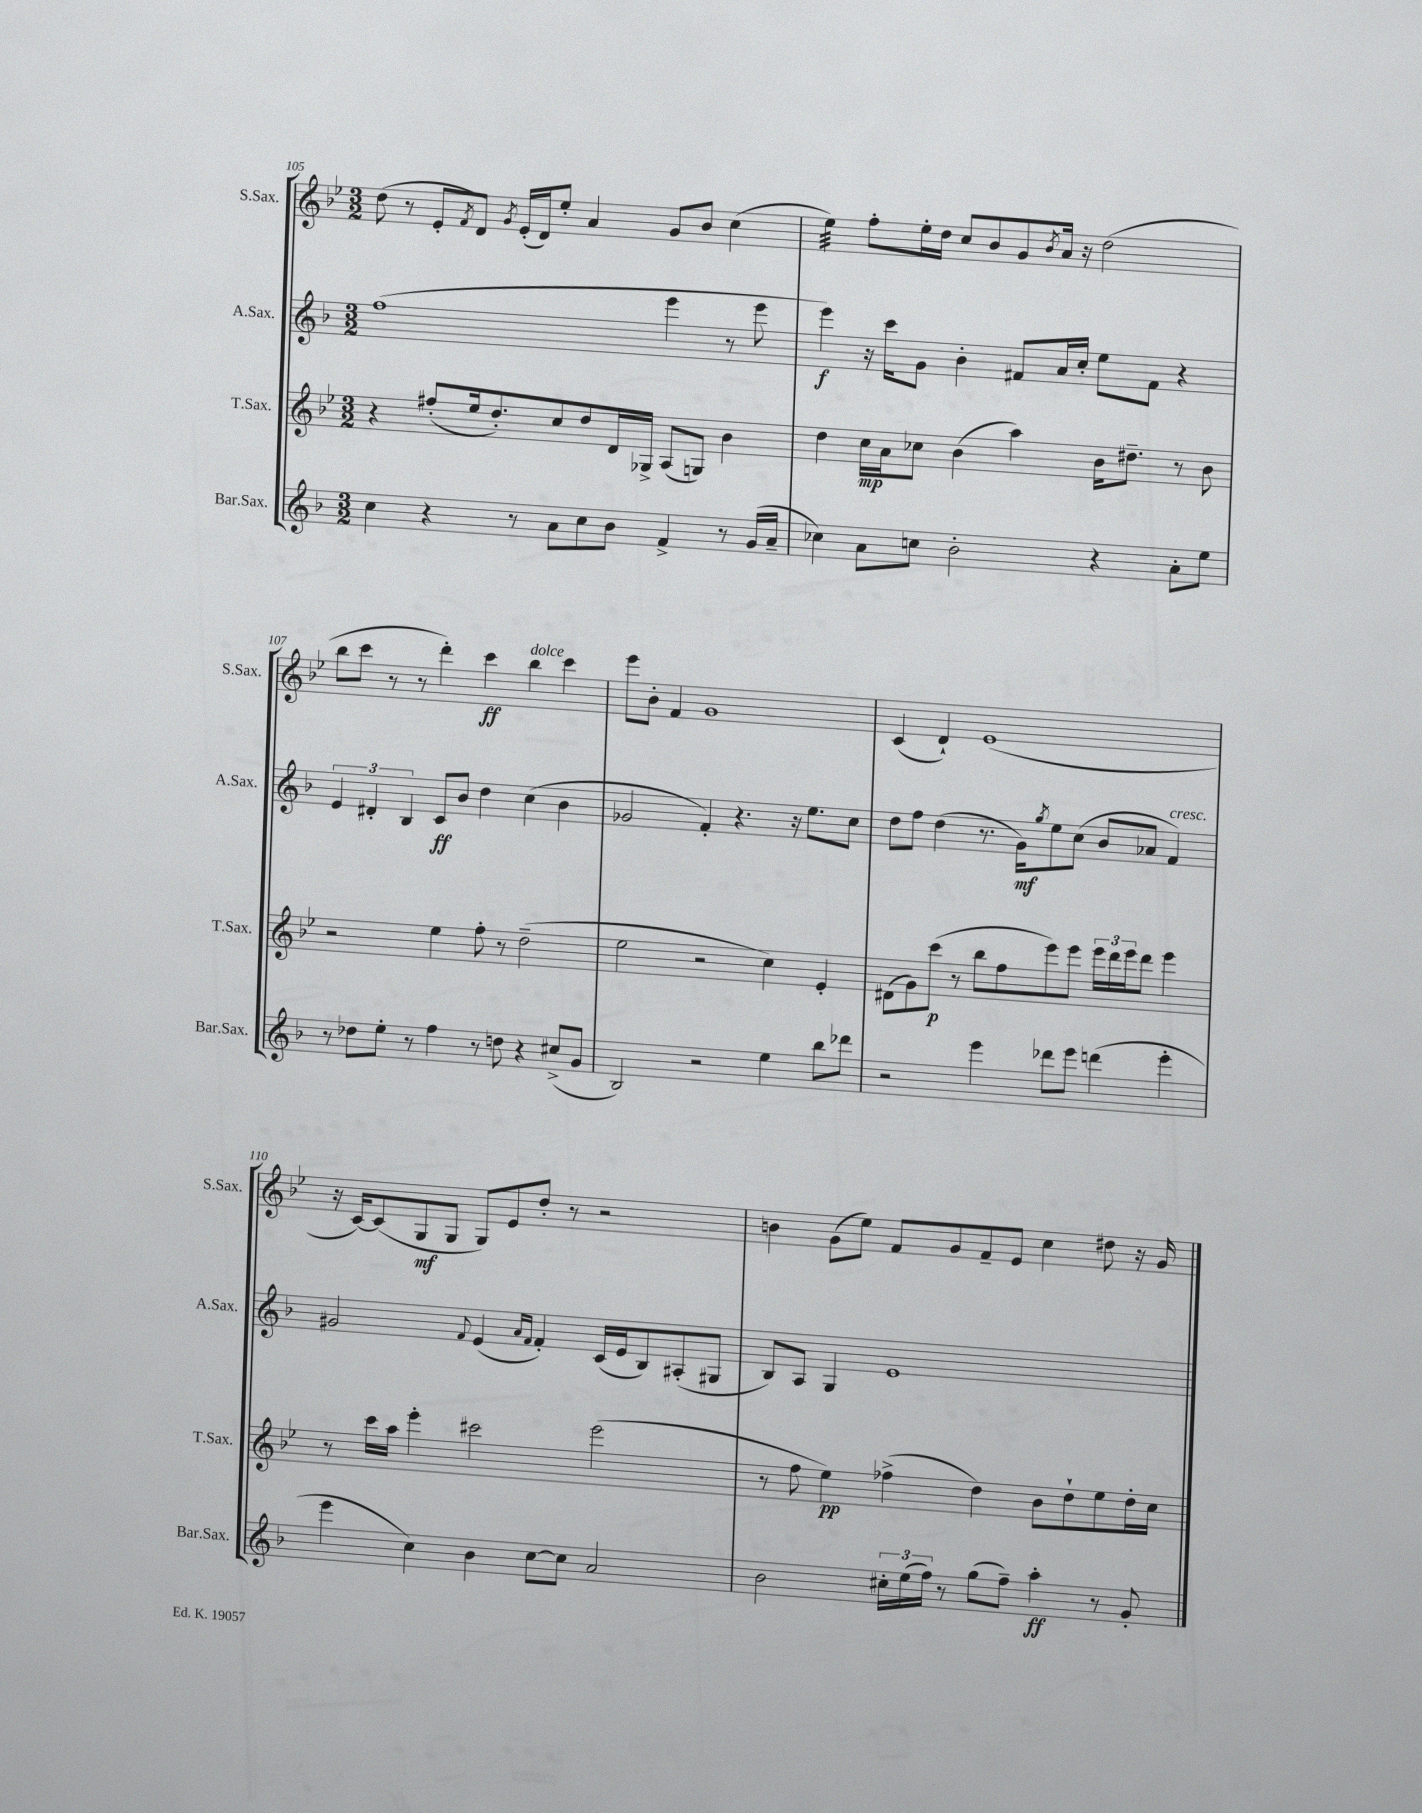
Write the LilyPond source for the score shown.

<<
\new StaffGroup <<
\new Staff = "s0" \with { instrumentName = "S.Sax." shortInstrumentName = "S.Sax." } {
    \clef treble \key bes \major \numericTimeSignature \time 3/2
    d''8( r8 ees'8-. \acciaccatura { f'8 } d'8) \acciaccatura { g'8 } ees'16-.( d'16) ees''8-. a'4 g'8 bes'8 c''4( |
    ees''4:32) f''8-. ees''16-. d''16 c''8 bes'8 g'8 \acciaccatura { bes'8 } a'16 r16 d''2( |
    bes''8 c'''8 r8 r8 d'''4-.) c'''4\ff bes''4^\markup { \italic "dolce" } c'''4 |
    ees'''8 bes'8-. f'4 g'1 |
    c'4( d'4-!) ees'1( |
    r16 c'16~) c'8( g8\mf g8 g8) ees'8 d''8-. r8 r2 |
    b'4 g'8( ees''8) f'8 g'8 f'8-- ees'8 c''4 dis''8 r16 g'16 \bar "|." |
}
\new Staff = "s1" \with { instrumentName = "A.Sax." shortInstrumentName = "A.Sax." } {
    \clef treble \key f \major \numericTimeSignature \time 3/2
    f''1( e'''4 r8 e'''8 |
    e'''4\f) r16 c'''16 g'8 bes'4-. fis'8 a'16 c''16-. e''8 fis'8 r4 |
    \tuplet 3/2 { e'4 dis'4-. bes4 } c'8\ff bes'8 d''4 c''4( bes'4 |
    ges'2 f'4-.) r4. r16 e''8. c''8 |
    d''8 f''8 d''4( r8. g'16\mf) \acciaccatura { g''8 } e''8 c''8( bes'8 aes'8 f'4^\markup { \italic "cresc." }) |
    gis'2 \appoggiatura { f'8 } e'4( \grace { a'16 f'16 } f'4-.) c'16( e'16 bes8) ais8-.( gis8 |
    bes8) a8 g4 e'1 \bar "|." |
}
\new Staff = "s2" \with { instrumentName = "T.Sax." shortInstrumentName = "T.Sax." } {
    \clef treble \key bes \major \numericTimeSignature \time 3/2
    r4 fis''8-.( ees''16 d''8.-.) c''8 d''8 d'16 ges16-> a8( g8) bes'4 |
    d''4 c''16\mp a'16 ces''8 bes'4( a''4) bes'16 dis''8.-- r8 bes'8 |
    r2 ees''4 f''8-. r8 d''2--( |
    ees''2 r2 c''4) ees'4-. |
    dis'8( g'8) c'''8\p( r8 bes''8 f''8 ees'''8) ees'''8 \tuplet 3/2 { ees'''16 d'''16 ees'''16 } d'''8 ees'''4 |
    r8 c'''16 a''16 ees'''4-. cis'''2 ees'''2( |
    r8 f''8 ees''4\pp) fes''4->( d''4) bes'8 d''8-! ees''8 d''16-. c''16 \bar "|." |
}
\new Staff = "s3" \with { instrumentName = "Bar.Sax." shortInstrumentName = "Bar.Sax." } {
    \clef treble \key f \major \numericTimeSignature \time 3/2
    c''4 r4 r8 a'8 c''8 bes'8 f'4-> r8 g'16( a'16-- |
    ces''4) a'8 c''8 bes'2-. r4 a'8-. e''8 |
    r8 des''8 e''8-. r8 f''4 r8 d''8 r4 cis''8->( g'8 |
    bes2) r2 e''4 bes''8 des'''8 |
    r2 e'''4 des'''8 e'''8 d'''4( e'''4-. |
    e'''4 c''4) bes'4 c''8~ c''8 a'2 |
    bes'2 \tuplet 3/2 { cis''16-. e''16( f''16) } r8 g''8( f''8--) a''4-.\ff r8 g'8-. \bar "|." |
}
>>
>>
\layout { \context { \Score currentBarNumber = #105 } }
